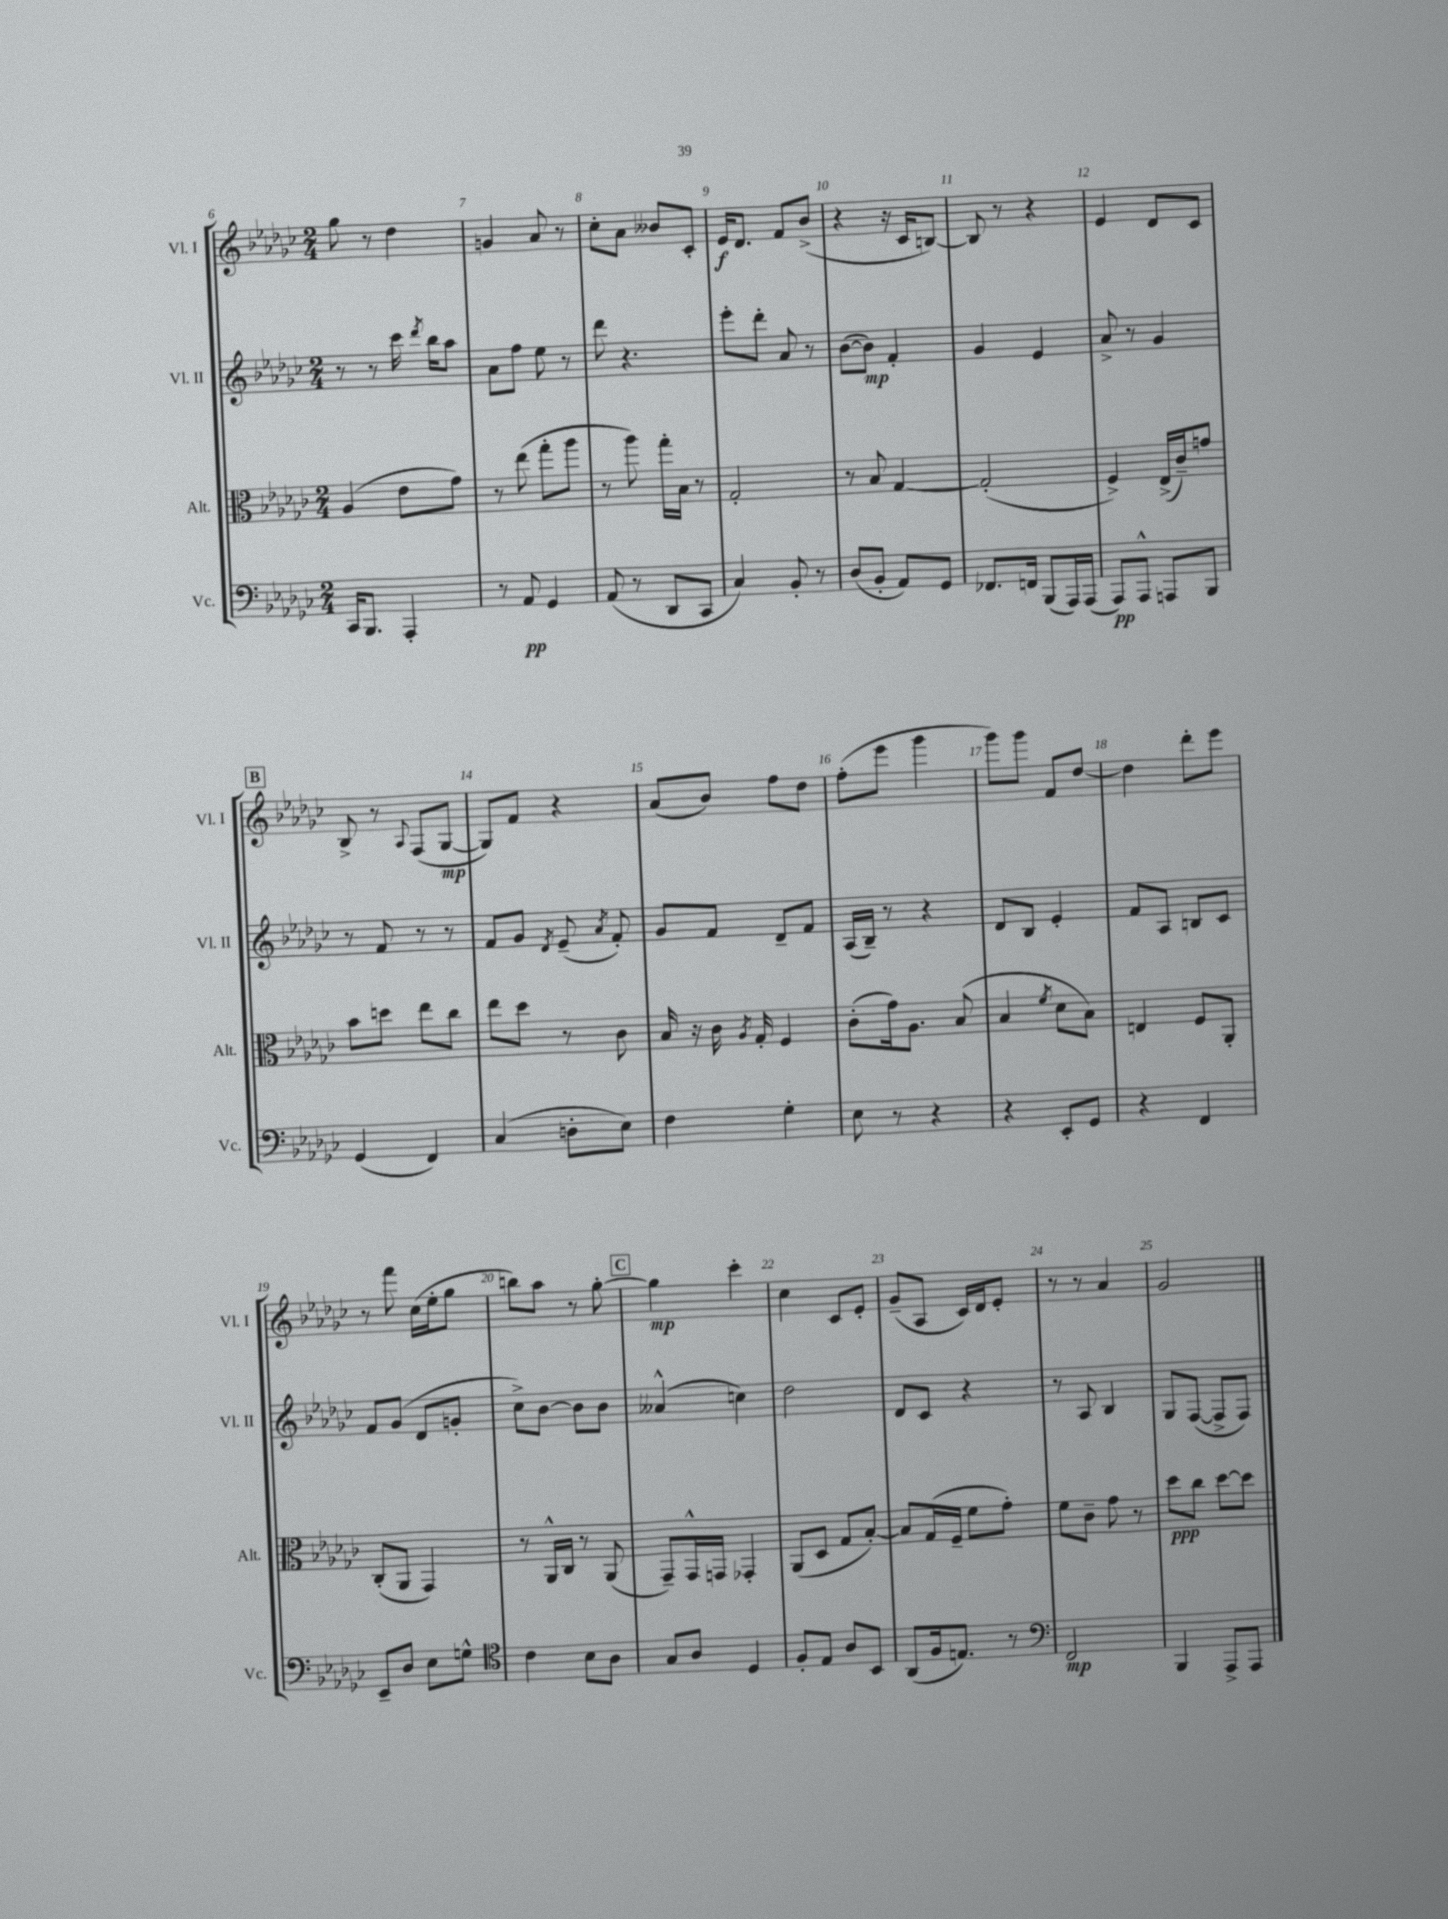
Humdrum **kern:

**kern	**kern	**kern	**kern
*staff4	*staff3	*staff2	*staff1
*clefF4	*clefC3	*clefG2	*clefG2
*k[b-e-a-d-g-c-]	*k[b-e-a-d-g-c-]	*k[b-e-a-d-g-c-]	*k[b-e-a-d-g-c-]
*M2/4	*M2/4	*M2/4	*M2/4
16CC-	(4A-	8r	8gg-
8.BBB-	.	.	.
.	.	8r	8r
4AAA-'	8e-	16ccc-	4dd-
.	.	8qddd-	.
.	.	16bb-	.
.	8g-)	8aa-	.
=	=	=	=
8r	8r	8a-	4g
8AA-	(8ee-	8ff	.
4GG-	8gg-'	8ee-	8a-
.	8aa-	8r	8r
=	=	=	=
(8AA-	8r	8ddd-	8cc-'
8r	8aa-)	4.r	8a-
8DD-	16gg-'	.	8b--
.	16B-	.	.
8CC-	8r	.	8c-'
=	=	=	=
4C-)	2G-'	8eee-'	16e-
.	.	.	8.d-
.	.	8ddd-'	.
8BB-'	.	8a-	8f
8r	.	8r	(8b-^
=	=	=	=
(8D-	8r	([8b-	4r
8BB-'	8B-	8b-])	.
8AA-)	[4G-	4f'	16r
.	.	.	16c-
8GG-	.	.	[8B)
=	=	=	=
8.FF-	(2G-']	4g-	8B]
.	.	.	8r
16FF	.	.	.
(8BBB-	.	4e-	4r
16AAA-)	.	.	.
(16AAA-	.	.	.
=	=	=	=
8AAA-)	4F^)	8a-^	4e-
8AAA-^^	.	8r	.
8AAA	(16E-^	4g-	8d-
.	16c-~)	.	.
8BBB-	8g	.	8c-
=	=	=	=
(4GG-	8b-	8r	8B-^
.	8dd	8f	8r
.	.	.	8qqA-
4FF)	8ee-	8r	(8F
.	8cc-	8r	[8G-
=	=	=	=
(4C-	8ee-	8f	8G-])
.	8dd-	8g-	8f
.	.	8qd-	.
8D'	8r	(8e-~	4r
.	.	8qa-	.
8E-)	8c-	8f')	.
=	=	=	=
4F	16B-	8g-	(8a-
.	16r	.	.
.	16c-	8f	8b-)
.	8qA-	.	.
.	16G-'	.	.
4G-'	4F	8d-~	8ff
.	.	8f	8dd-
=	=	=	=
8E-	(8c-'	(16A-	(8ff'
.	.	16B-~)	.
8r	16g-)	8r	8eee-
.	8.A-	.	.
4r	.	4r	4ggg-
.	(8B-	.	.
=	=	=	=
4r	4B-	8d-	8ggg-)
.	.	8B-	8ggg-
.	8qf	.	.
8EE-'	8d-	4e-'	8f
8GG-	8B-)	.	[8dd-
=	=	=	=
4r	4E	8f	4dd-]
.	.	8A-	.
4FF	8F	8B	8ddd-'
.	8AA-'	8c-	8eee-
=	=	=	=
8EE-~	(8C-'	8f	8r
8D-	8AA-	(8g-	8fff
8E-	4GG-)	8d-	(16cc-
.	.	.	16ee-'
8G^^	.	8g'	8gg-
=	=	=	=
*clefC4	*	*	*
4c-	8r	8cc-^)	8bb)
.	16AA-^^	[8b-	8aa-
.	16C-	.	.
8B-	8r	8b-]	8r
8A-	(8AA-	8b-	[8gg-'
=	=	=	=
8G-	8GG-~)	(4a--^^	4gg-]
8A-	16GG-^^	.	.
.	16GG	.	.
4D-	4GG-'	4cc)	4ccc-'
=	=	=	=
8F'	(8AA-	2dd-	4cc-
8E-	8D-	.	.
8A-	8G-	.	8c-
8BB-	[8B-')	.	8e-'
=	=	=	=
(8AA-	8B-]	8d-	(8g-~
16F	(16G-	8c-	8A-
8.E)	16F~	.	.
.	8f	4r	16c-)
.	.	.	16d-
8r	8g-')	.	8e-'
=	=	=	=
*clefF4	*	*	*
2FF	8f	8r	8r
.	8c-~	8A-	8r
.	8g-	4B-	4a-
.	8r	.	.
=	=	=	=
4BBB-	8dd-	8G-	2g-
.	8cc-	([8F	.
8AAA-^	[8dd-	8F^]	.
8AAA-	8dd-]	8F)	.
==	==	==	==
*-	*-	*-	*-
